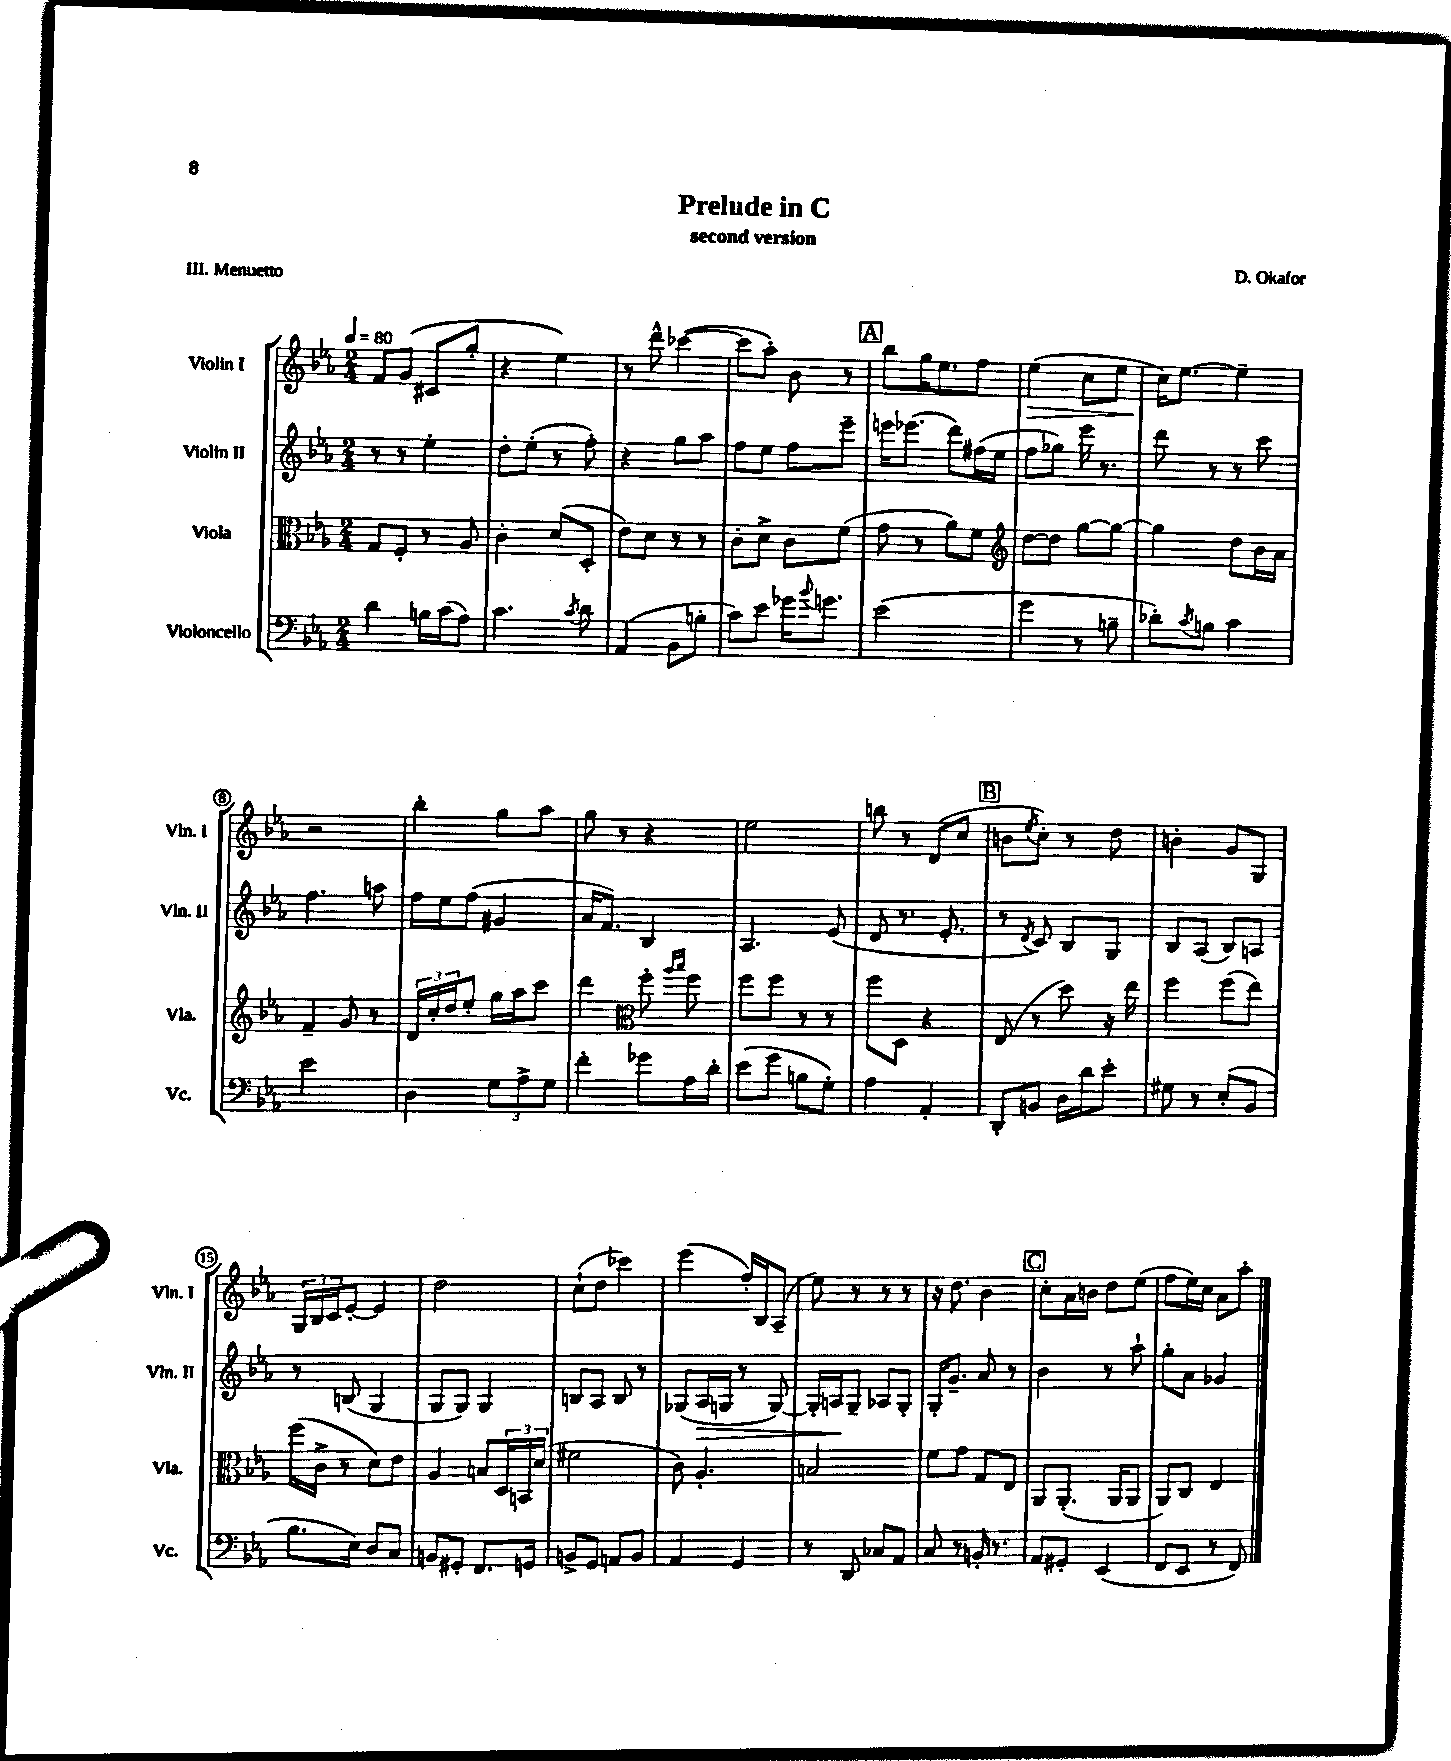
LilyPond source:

\header { title = "Prelude in C" composer = "D. Okafor" subtitle = "second version" piece = "III. Menuetto" }
<<
\new StaffGroup <<
\new Staff = "s0" \with { instrumentName = "Violin I" shortInstrumentName = "Vln. I" } {
    \clef treble \key ees \major \numericTimeSignature \time 2/4 \tempo 4 = 80
    f'8 g'8( cis'8 g''8-. |
    r4 ees''4) |
    r8 d'''8-^ ces'''4~( |
    ces'''8 aes''8-.) bes'8 r8 |
    \mark \markup { \box "A" } bes''8 g''16 ees''8. f''8 |
    ees''4\>( c''8 ees''8 |
    c''16\!) ees''8.~ ees''4-- |
    r2 |
    bes''4-. g''8 aes''8 |
    g''8 r8 r4 |
    ees''2 |
    b''8 r8 d'8( c''8 |
    \mark \markup { \box "B" } b'8 \acciaccatura { ees''8 } c''8-.) r8 d''8 |
    b'4-. g'8 g8 |
    \tuplet 3/2 { g16 bes16 c'16 } ees'8~-. ees'4 |
    d''2 |
    c''8-!( d''8 ces'''4) |
    ees'''4( f''16-.) bes16 aes8--( |
    ees''8) r8 r8 r8 |
    r16 d''8. bes'4 |
    \mark \markup { \box "C" } c''8-. aes'16 b'16 d''8 ees''8( |
    f''8 ees''16) c''16 aes'8 aes''8-. \bar "|." |
}
\new Staff = "s1" \with { instrumentName = "Violin II" shortInstrumentName = "Vln. II" } {
    \clef treble \key ees \major \numericTimeSignature \time 2/4
    r8 r8 ees''4-. |
    d''8-. ees''8-.( r8 f''8-.) |
    r4 g''8 aes''8 |
    f''8 ees''8 f''8 ees'''8-- |
    \mark \markup { \box "A" } e'''16 ees'''8.( d'''8) fis''16( ees''16 |
    f''8 ges''8) ees'''16 r8. |
    d'''8 r8 r8 c'''8 |
    f''4. a''8 |
    f''16 ees''16 f''8( gis'4 |
    aes'16 f'8.) bes4 |
    aes4. ees'8( |
    d'8 r8. ees'8.-. |
    \mark \markup { \box "B" } r8 \acciaccatura { d'8 } c'8) bes8 g8 |
    bes8 aes8( bes8) a8 |
    r8 b8( g4 |
    g8 g8) g4 |
    b8 aes8 b8 r8 |
    ges8( aes16\> g16 r8 g8~) |
    g16-. a16\! g8-- aes8 g8-. |
    g16-. g'8.-- aes'8 r8 |
    \mark \markup { \box "C" } bes'4 r8 aes''8-! |
    g''8-. aes'8 ges'4 \bar "|." |
}
\new Staff = "s2" \with { instrumentName = "Viola" shortInstrumentName = "Vla." } {
    \clef alto \key ees \major \numericTimeSignature \time 2/4
    g8 f8-. r8 aes8 |
    c'4-. d'8( d8-. |
    ees'8) d'8 r8 r8 |
    c'8-. d'8-> c'8 f'8( |
    \mark \markup { \box "A" } g'8 r8 aes'8) f'8 |
    \clef treble d''8~ d''8 g''8~ g''8~ |
    g''4 d''8 bes'16 aes'16 |
    f'4-- g'8 r8 |
    \tuplet 3/2 { d'16 c''16-. d''16 } ees''8-. g''16 aes''16 c'''8 |
    d'''4 \clef alto f''8-. \grace { aes''16 bes''16 } f''8 |
    f''8 f''8 r8 r8 |
    f''8 d8 r4 |
    \mark \markup { \box "B" } ees8( r8 d''8) r16 ees''16 |
    f''4 f''8( ees''8) |
    f''16( c'16-> r8 d'8) ees'8 |
    aes4 b8 \tuplet 3/2 { d16 b,16 d'16( } |
    fis'2 |
    c'8) aes4.-. |
    b2 |
    f'8 g'8 g8 ees8 |
    \mark \markup { \box "C" } aes,8 aes,8.-.( aes,16 aes,8 |
    aes,8) c8 ees4 \bar "|." |
}
\new Staff = "s3" \with { instrumentName = "Violoncello" shortInstrumentName = "Vc." } {
    \clef bass \key ees \major \numericTimeSignature \time 2/4
    d'4 b16 c'16( aes8) |
    c'4. \acciaccatura { c'8 } d'8 |
    aes,4( bes,8 b8-. |
    c'8) ees'8 ges'16 \appoggiatura { bes'8 } g'8. |
    \mark \markup { \box "A" } ees'2( |
    g'4 r8 b8-- |
    des'8-.) \acciaccatura { c'8 } b8 c'4 |
    ees'2 |
    d4 \tuplet 3/2 { g8 aes8-> g8 } |
    f'4-. ges'8 aes16 d'16-. |
    ees'8( g'8 b8 g8-.) |
    aes4 aes,4-. |
    \mark \markup { \box "B" } d,8-. b,8 d16 d'16 ees'8-. |
    gis8 r8 ees8-.( bes,8 |
    bes8. ees16) d8 c8 |
    b,8 gis,8-. f,8. g,16 |
    b,8-> g,8 a,8 b,8 |
    aes,4 g,4 |
    r8 d,8 ces8 aes,8 |
    c8 r8 b,16-. r8. |
    \mark \markup { \box "C" } aes,8 gis,8-. ees,4( |
    f,8 ees,8 r8 f,8) \bar "|." |
}
>>
>>
\layout { \context { \Score \override BarNumber.stencil = #(make-stencil-circler 0.1 0.3 ly:text-interface::print) } }
